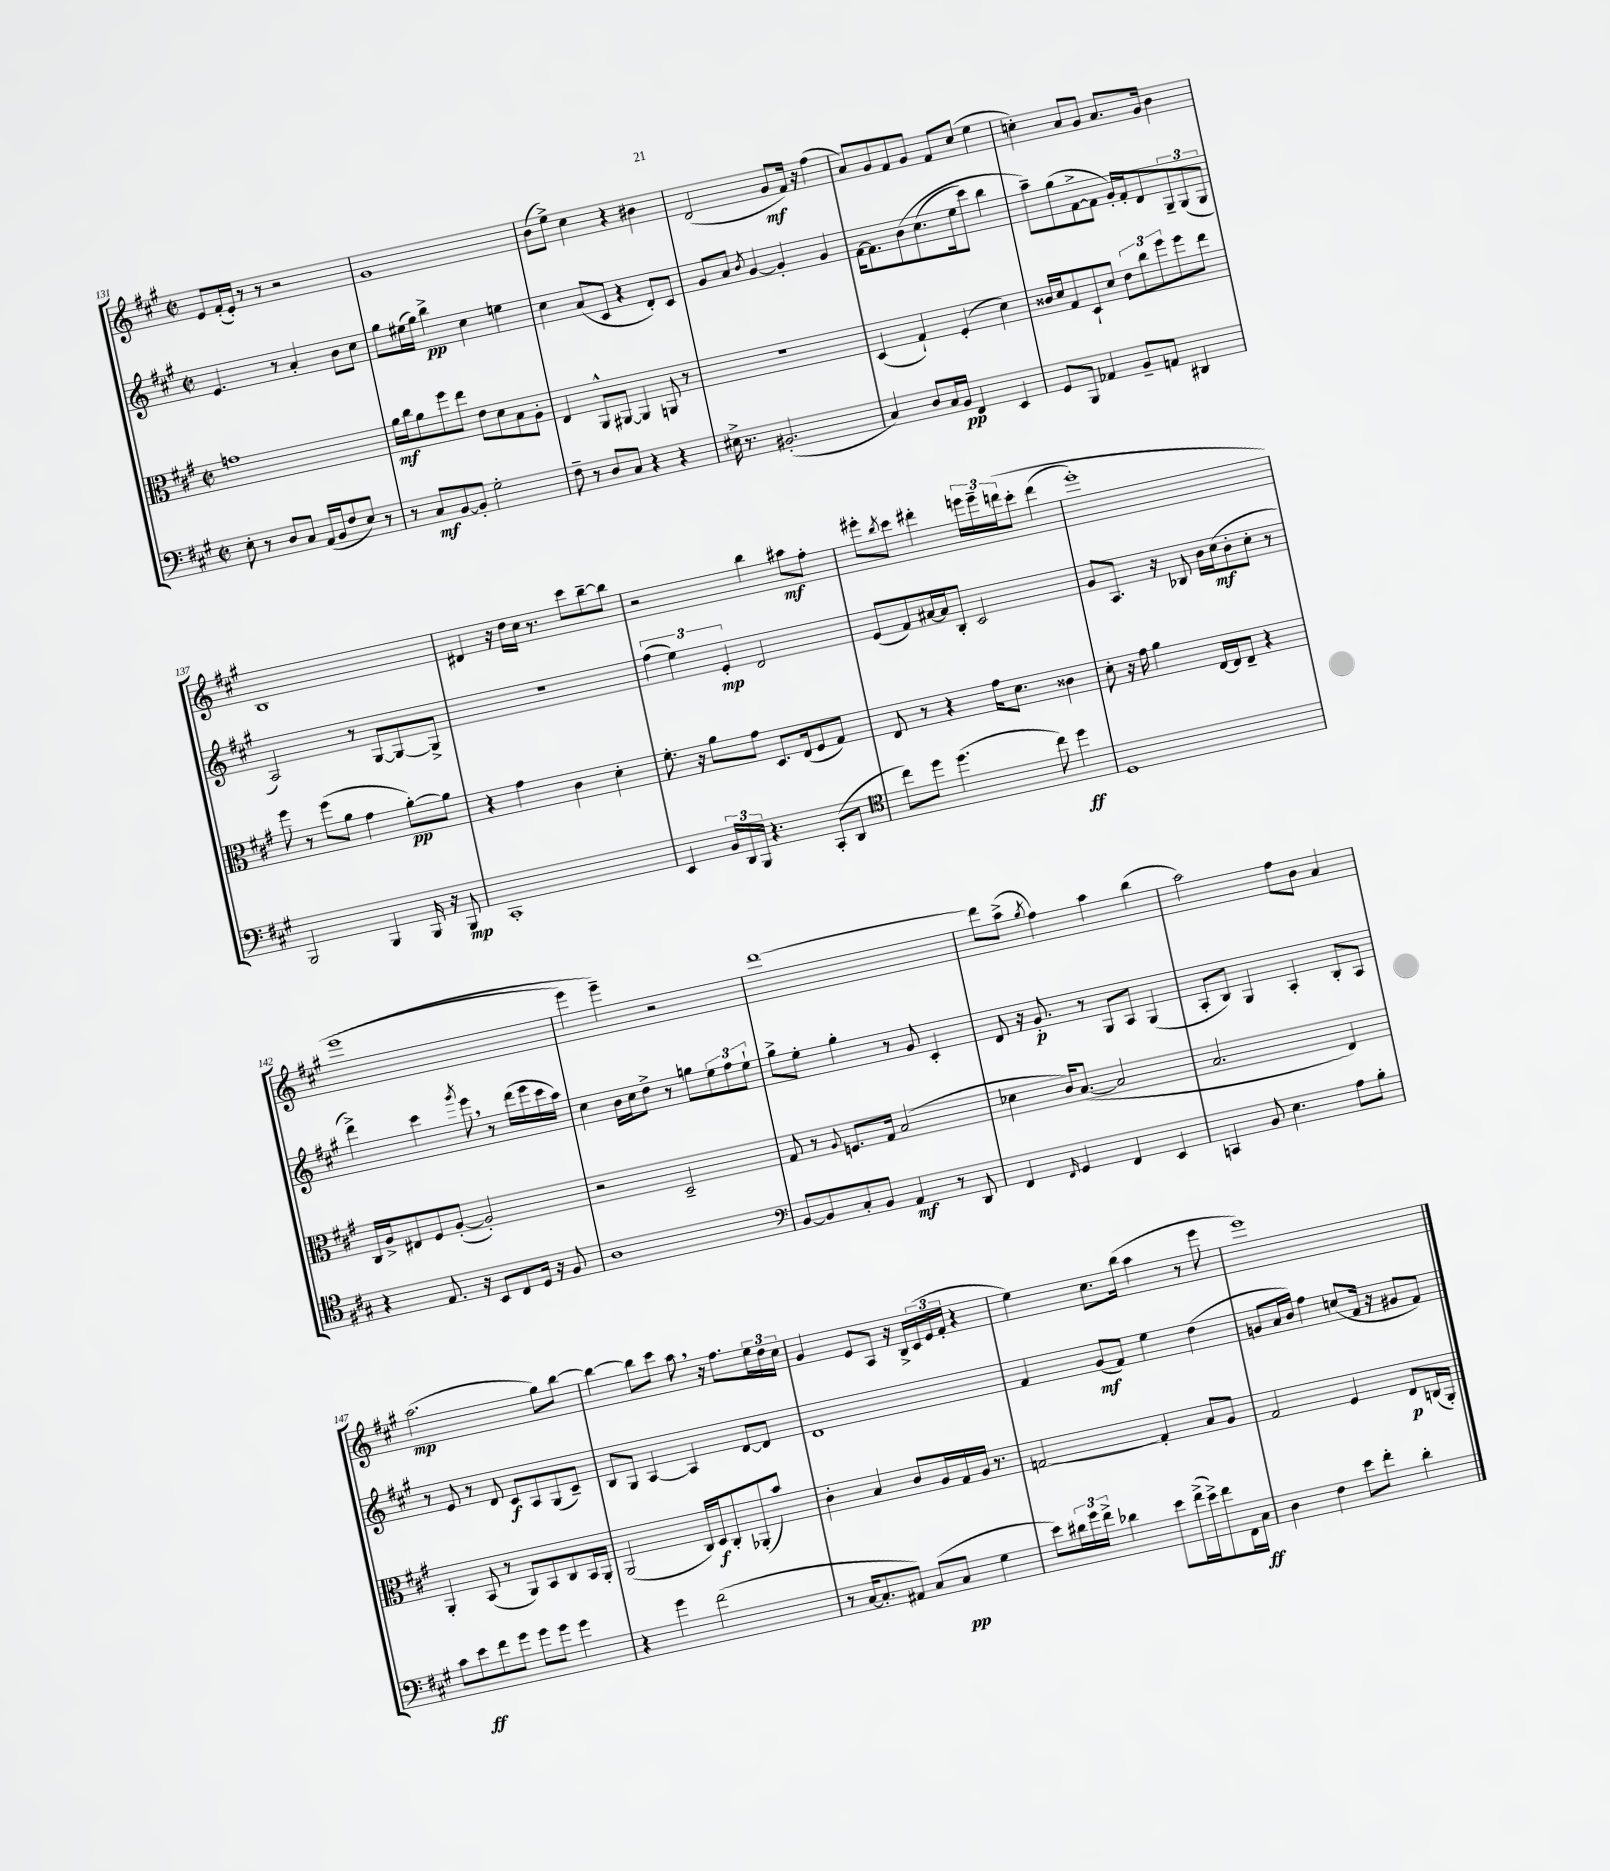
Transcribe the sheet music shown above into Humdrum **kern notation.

**kern	**dynam	**kern	**dynam	**kern	**dynam	**kern	**dynam
*part4	*part4	*part3	*part3	*part2	*part2	*part1	*part1
*staff4	*staff4	*staff3	*staff3	*staff2	*staff2	*staff1	*staff1
*clefF4	*	*clefC3	*	*clefG2	*	*clefG2	*
*k[f#c#g#]	*	*k[f#c#g#]	*	*k[f#c#g#]	*	*k[f#c#g#]	*
*M2/2	*	*M2/2	*	*M2/2	*	*M2/2	*
*met(c|)	*	*met(c|)	*	*met(c|)	*	*met(c|)	*
=131	=131	=131	=131	=131	=131	=131	=131
8E'\	.	1gn	.	4.e/	.	8e/L	.
8r	.	.	.	.	.	(16f#'/L	.
.	.	.	.	.	.	16e'/JJ)	.
8D/L	.	.	.	.	.	8r	.
8C#/J	.	.	.	8r	.	8r	.
(16AA/LL	.	.	.	4a'/	.	2r	.
16BB/J	.	.	.	.	.	.	.
8F#/	.	.	.	.	.	.	.
8E/J)	.	.	.	8b\L	.	.	.
8r	.	.	.	8cc#\J	.	.	.
=132	=132	=132	=132	=132	=132	=132	=132
8r	.	16a\LL	mf	8gg#\L	.	1g#	.
.	.	16cc#\J	.	.	.	.	.
8C#/L	mf	8a\	.	(16ee#X\L	.	.	.
.	.	.	.	16gg#\JJ)	.	.	.
[8BB/	.	8ff#\	.	4bb^\	pp	.	.
8BB'/J]	.	8ee\J	.	.	.	.	.
2G#'\	.	8e\L	.	4cc#\	.	.	.
.	.	8d\	.	.	.	.	.
.	.	8B\	.	4een\	.	.	.
.	.	8A'\J	.	.	.	.	.
=133	=133	=133	=133	=133	=133	=133	=133
8F#~\	.	4E/	.	4cc#\	.	(8b\L	.
8r	.	.	.	.	.	8ee^\J)	.
8D/L	.	8AA^^/L	.	(8a/L	.	4cc#\	.
8C#/J	.	[8AA#X/J	.	8c#/J	.	.	.
4r	.	4AA#/]	.	4r	.	4r	.
4r	.	8AAn/	.	8d'/L)	.	4b#X\	.
.	.	8r	.	8c#/J	.	.	.
=134	=134	=134	=134	=134	=134	=134	=134
16E#X^\	.	1r	.	8g#/L	.	(2d/	.
8.r	.	.	.	.	.	.	.
.	.	.	.	8a/J	.	.	.
.	.	.	.	8qb/	.	.	.
(2.BB#X'/	.	.	.	[4g#/	.	.	.
.	.	.	.	4g#'/]	.	8g#/L	mf
.	.	.	.	.	.	16f#/Jk)	.
.	.	.	.	.	.	16r	.
.	.	.	.	4g#/	.	(4ff#\	.
=135	=135	=135	=135	=135	=135	=135	=135
4C#/)	.	(4D/	.	[16f#\KL	.	8a/L)	.
.	.	.	.	8.f#\]	.	.	.
.	.	.	.	.	.	8g#/	.
8D/L	.	4G#`/)	.	(8b\	.	8f#/	.
16C#/L	.	.	.	(8.cc#\	.	8g#/J	.
16BB/JJ	pp	.	.	.	.	.	.
4FF#/	.	(4F#'/	.	.	.	8f#/L	.
.	.	.	.	16ee\k	.	.	.
.	.	.	.	8ccc#\J)	.	(8cc#/J	.
4EE/	.	4d\)	.	4bb\	.	4ee\	.
=136	=136	=136	=136	=136	=136	=136	=136
8GG#/L	.	16c##X/LL	.	8aa~\L)	.	4ccn'\)	.
.	.	16d/J	.	.	.	.	.
8BBB/J	.	8G#/	.	(8gg#\	.	.	.
4AA-X/	.	8D`/	.	[8f#^\	.	8a/L	.
.	.	8d/J	.	8f#\J]	.	8g#/J	.
8BB~/L	.	12e\L	.	16g#'/LL)	.	8.a/L	.
.	.	.	.	16f#'/J	.	.	.
.	.	12cc#\	.	.	.	.	.
8AAn/J	.	.	.	8d/	.	.	.
.	.	12ff#\	.	.	.	.	.
.	.	.	.	.	.	16g#/Jk	.
4DD#X/	.	8ff#\	.	12G#~/	.	4b\	.
.	.	.	.	(12G#/	.	.	.
.	.	8ee\J	.	.	.	.	.
.	.	.	.	12G#/J	.	.	.
!!LO:LB:g=z
=137	=137	=137	=137	=137	=137	=137	=137
2BBB/	.	8ff#\	.	2A/)	.	1B	.
.	.	8r	.	.	.	.	.
.	.	(8ff#\L	.	.	.	.	.
.	.	8a\J	.	.	.	.	.
4BBB/	.	4g#\	.	8r	.	.	.
.	.	.	.	[8G#/L	.	.	.
16BBB/	.	[8a'\L)	pp	8G#/_	.	.	.
16r	.	.	.	.	.	.	.
8BBB/	mp	8a\J]	.	8G#^/J]	.	.	.
=138	=138	=138	=138	=138	=138	=138	=138
1CC#'	.	4r	.	1r	.	4d#X/	.
.	.	4g#\	.	.	.	16r	.
.	.	.	.	.	.	16dd\LL	.
.	.	.	.	.	.	16cc#\JJ	.
.	.	.	.	.	.	8.r	.
.	.	4c#\	.	.	.	.	.
.	.	.	.	.	.	8ccc#\L	.
.	.	4d'\	.	.	.	[8bb~\	.
.	.	.	.	.	.	8bb\J]	.
=139	=139	=139	=139	=139	=139	=139	=139
4EE/	.	8.f#'\	.	(6ff#\	.	2r	.
.	.	.	.	6ee\)	.	.	.
.	.	16r	.	.	.	.	.
24BB/LL	.	8a\L	.	.	.	.	.
24DD/	.	.	.	.	.	.	.
24BBB/JJ	.	.	.	6e'/	mp	.	.
4.r	.	8g#\J	.	.	.	.	.
.	.	8.D/L	.	2d/	.	4bb\	.
.	.	(16E/k	.	.	.	.	.
(8CC#'/L	.	8F#/	.	.	.	8aa#X\L	mf
8DD/J	.	8G#/J)	.	.	.	8ff#'\J	.
=140	=140	=140	=140	=140	=140	=140	=140
*clefC4	*	*	*	*	*	*	*
8cc#\L)	.	8E/	.	(8e/L	.	8eee#X'\L	.
.	.	.	.	.	.	8qbb/	.
8dd\J	.	8r	.	8f#/)	.	8ccc#\J	.
(4.dd\	.	4r	.	[16a#X/L	.	4ddd#X'\	.
.	.	.	.	16a#/J]	.	.	.
.	.	.	.	8B'/J	.	.	.
.	.	16g#\KL	.	2c#/	.	24eeen\LL	.
.	.	.	.	.	.	24eee~\	.
.	.	8.d\J	.	.	.	.	.
.	.	.	.	.	.	(24dddn\J	.
8cc#\)	.	.	.	.	.	8ccc#'\J	.
4dd\	ff	4c##X\	.	.	.	(4ddd\	.
=141	=141	=141	=141	=141	=141	=141	=141
1D	.	8d'\	.	8g#/L	.	1eee')	.
.	.	16r	.	8.A/J	.	.	.
.	.	16g#\	.	.	.	.	.
.	.	4a\	.	.	.	.	.
.	.	.	.	16r	.	.	.
.	.	.	.	8B-X/	.	.	.
.	.	[16E/LL	.	16b\LL	.	.	.
.	.	16E/J]	.	(16cc#\J	mf	.	.
.	.	8E~/J	.	8b'\	.	.	.
.	.	4r	.	8cc#'\J	.	.	.
.	.	.	.	8r	.	.	.
!!LO:LB:g=z
=142	=142	=142	=142	=142	=142	=142	=142
4r	.	16C#/LL	.	4ddd^\)	.	(1eee	.
.	.	16A^/J	.	.	.	.	.
.	.	8E#X/	.	.	.	.	.
8.E/	.	8F#/	.	4ccc#\	.	.	.
.	.	([8A'/J	.	.	.	.	.
16r	.	.	.	.	.	.	.
.	.	.	.	8qggg#/	.	.	.
8BB/L	.	2A'/])	.	8eee,\	.	.	.
8C#/	.	.	.	8r	.	.	.
16D/Jk	.	.	.	(16ddd\LL	.	.	.
16r	.	.	.	16eee\	.	.	.
8F#/	.	.	.	16ccc#\	.	.	.
.	.	.	.	16aa\JJ)	.	.	.
=143	=143	=143	=143	=143	=143	=143	=143
1A	.	2r	.	4cc#\	.	4eee\)	.
.	.	.	.	16b\LL	.	4eee~\)	.
.	.	.	.	16cc#\J	.	.	.
.	.	.	.	8dd^\J	.	.	.
.	.	2D~/	.	8r	.	2r	.
.	.	.	.	8ggn\L	.	.	.
.	.	.	.	12ee\	.	.	.
.	.	.	.	12ff#\	.	.	.
.	.	.	.	12ee`\J	.	.	.
=144	=144	=144	=144	=144	=144	=144	=144
*clefF4	*	*	*	*	*	*	*
[8BB/L	.	8G#/	.	8gg#^\L	.	[1ddd	.
8BB/]	.	8r	.	8ee'\J	.	.	.
.	.	8qqA/	.	.	.	.	.
8C#'/	.	8.Fn/L	.	4gg#'\	.	.	.
8BB/J	.	.	.	.	.	.	.
.	.	16G#/Jk	.	.	.	.	.
4AA/	mf	(2B/	.	8r	.	.	.
.	.	.	.	8g#/	.	.	.
8r	.	.	.	4c#'/	.	.	.
8DD/	.	.	.	.	.	.	.
=145	=145	=145	=145	=145	=145	=145	=145
4FF#/	.	4d-X\	.	8d/	.	8ddd\L]	.
.	.	.	.	16r	.	(8aa^\J	.
.	.	.	.	8.g#'/	p	.	.
16qqFF#/	.	.	.	.	.	8qgg#/	.
4GG#/	.	16c#/KL)	.	.	.	4ff#\)	.
.	.	([8.B/J	.	.	.	.	.
.	.	.	.	8r	.	.	.
4FF#/	.	2B/]	.	8G#/L	.	4aa\	.
.	.	.	.	8A/J	.	.	.
4EE/	.	.	.	(4G#/	.	(4bb\	.
=146	=146	=146	=146	=146	=146	=146	=146
4CCn/	.	2.B/	.	8A'/L	.	2aa\)	.
.	.	.	.	8B/J)	.	.	.
8BB/	.	.	.	4G#/	.	.	.
4.E\	.	.	.	.	.	.	.
.	.	.	.	4A'/	.	8ff#\L	.
.	.	.	.	.	.	8b\J	.
8A\L	.	4E/)	.	8B'/L	.	4a/	.
8B'\J	.	.	.	8A/J	.	.	.
!!LO:LB:g=z
=147	=147	=147	=147	=147	=147	=147	=147
8c#\L	.	4AA'/	.	8r	.	(2.aa\	mp
8e\	ff	.	.	8e/	.	.	.
8f#\	.	(8BB/	.	8r	.	.	.
8g#\J	.	8r	.	8d/	.	.	.
8g#\L	.	8AA/L)	.	8c#/L	f	.	.
8g#\J	.	8BB/	.	8A/	.	.	.
4g#\	.	8C#/	.	(8G#/	.	8gg#\L)	.
.	.	16BB/L	.	8c#~/J)	.	[8bb\J	.
.	.	16AA'/JJ	.	.	.	.	.
=148	=148	=148	=148	=148	=148	=148	=148
4r	.	(2AA/	.	8B/L	.	4bb\_	.
.	.	.	.	8G#/J	.	.	.
4g#\	.	.	.	[4A/	.	8bb\L]	.
.	.	.	.	.	.	8ccc#\J	.
(2f#\	.	16C#/LL)	.	4A/]	.	8aa,\	.
.	.	16D/J	f	.	.	.	.
.	.	8C#'/	.	.	.	16r	.
.	.	.	.	.	.	8.ff#\L	.
.	.	(8AA-X'/	.	[8d/L	.	.	.
.	.	8b/J)	.	8d/J]	.	24ee\L	.
.	.	.	.	.	.	24dd\	.
.	.	.	.	.	.	24cc#\JJ	.
=149	=149	=149	=149	=149	=149	=149	=149
8r	.	4c#'\	.	1d	.	4g#/	.
[16C#/KL	.	.	.	.	.	.	.
8.C#'/]	.	.	.	.	.	.	.
.	.	4B/	.	.	.	8e/L	.
8AA#X/J)	.	.	.	.	.	8A/J	.
(8C#/L	.	8c#/L	.	.	.	16r	.
.	.	.	.	.	.	16B^/LL	.
8C#/J	pp	16A/L	.	.	.	(24c#/	.
.	.	.	.	.	.	24e/	.
.	.	16G#/	.	.	.	.	.
.	.	.	.	.	.	24f#'/JJ	.
4G#\	.	16A/JJ	.	.	.	4r	.
.	.	8.r	.	.	.	.	.
=150	=150	=150	=150	=150	=150	=150	=150
8e\L)	.	[2Gn/	.	4f#/	.	4ee\)	.
24d#X\L	.	.	.	.	.	.	.
24g#\	.	.	.	.	.	.	.
24f#^\JJ	.	.	.	.	.	.	.
4d-X\	.	.	.	(8g#/L	mf	8.cc#\L	.
.	.	.	.	8f#/J)	.	.	.
.	.	.	.	.	.	(16bb\Jk	.
8e\L	.	4G'/]	.	4ee\	.	4aa\	.
(16f#^\L	.	.	.	.	.	.	.
16e^\J)	.	.	.	.	.	.	.
8f#\	.	8B/L	.	(4dd\	.	8r	.
16FF#\L	.	8A/J	.	.	.	8eee\	.
16C#\JJ	ff	.	.	.	.	.	.
=151	=151	=151	=151	=151	=151	=151	=151
4D\	.	2G#/	.	8gn/L	.	1eee)	.
.	.	.	.	16a/L	.	.	.
.	.	.	.	16b/JJ)	.	.	.
4F#\	.	.	.	4ff#\	.	.	.
8e\L	.	4F#/	.	(8ccn/L	.	.	.
8f#'\J	.	.	.	16f#/Jk	.	.	.
.	.	.	.	16r	.	.	.
4d'\	.	8E/L	p	8g#X/L	.	.	.
.	.	(16Cn/L	.	8f#/J)	.	.	.
.	.	16AA'/JJ)	.	.	.	.	.
==	==	==	==	==	==	==	==
*-	*-	*-	*-	*-	*-	*-	*-
